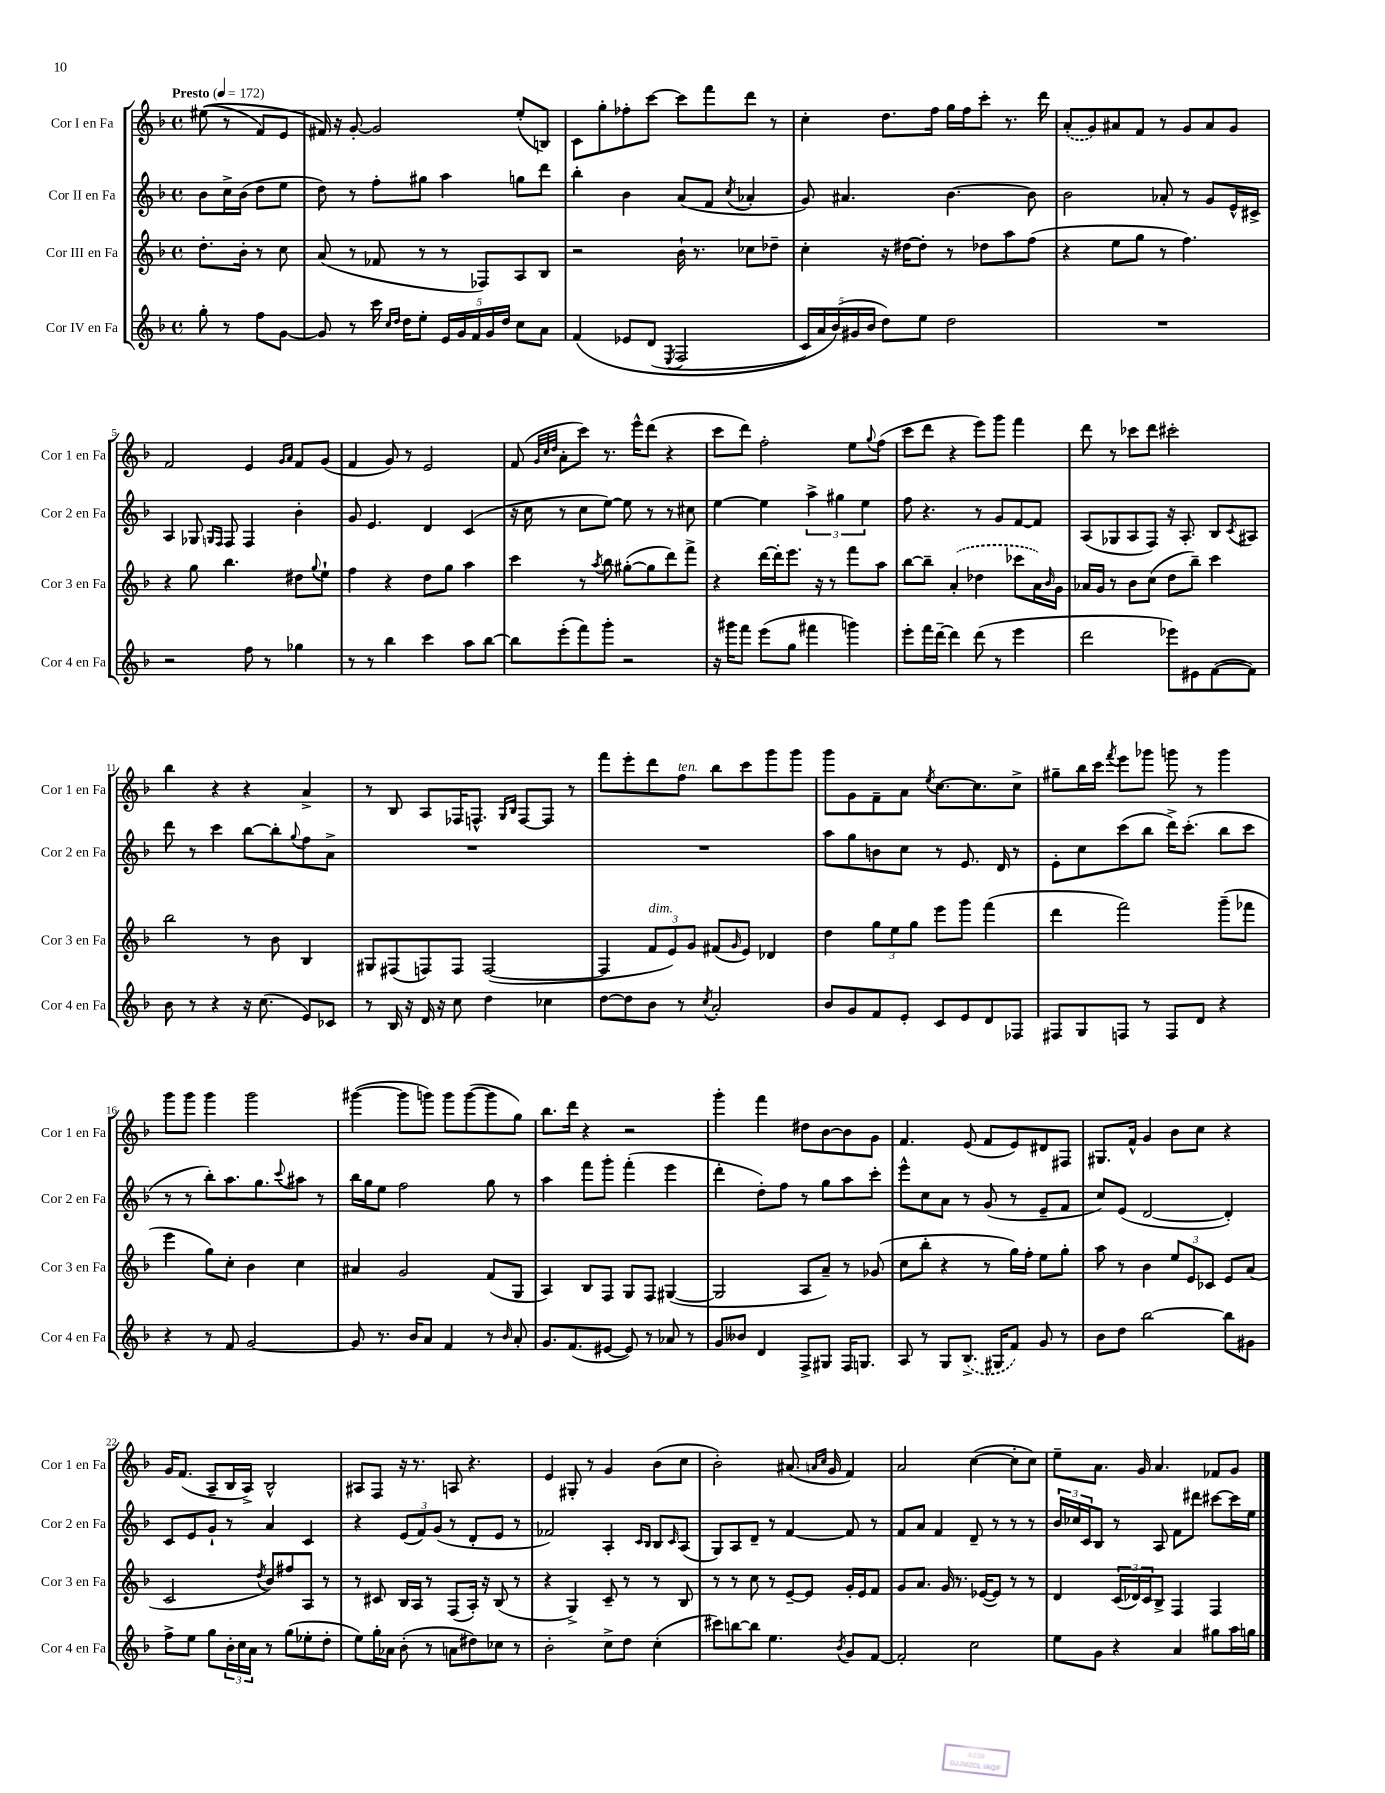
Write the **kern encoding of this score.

**kern	**kern	**kern	**kern
*staff4	*staff3	*staff2	*staff1
*clefG2	*clefG2	*clefG2	*clefG2
*k[b-]	*k[b-]	*k[b-]	*k[b-]
*M4/4	*M4/4	*M4/4	*M4/4
*met(c)	*met(c)	*met(c)	*met(c)
*MM172	*MM172	*MM172	*MM172
8gg'	8.dd'	8b-	&((8ee#
8r	.	16cc^	8r
.	16b-'	(16b-	.
8ff	8r	8dd	8f)
[8g	8cc	8ee	8e
=	=	=	=
8g]	(8a	8dd)	16f#&)
.	.	.	16r
8r	8r	8r	[8g'
16ccc	8f-	8ff'	2g]
16qqcc	.	.	.
16qqdd	.	.	.
16dd	.	.	.
8ee'	8r	8gg#	.
20e	8r	4aa	.
20g	.	.	.
20f	.	.	.
.	8F-)	.	.
20g	.	.	.
20dd	.	.	.
8cc	8A	8gg	(8ee'
8a	8B-	8ddd	8B)
=	=	=	=
&(4f	2r	4bb-'	8c
.	.	.	8gg'
8e-	.	4b-	8ff-'
(8d	.	.	[8ccc
8qE	.	.	.
2F	16b-`	(8a	8ccc]
.	8.r	.	.
.	.	8f	8fff
.	.	8qcc	.
.	8cc-	4a-'	8ddd
.	8dd-~	.	8r
=	=	=	=
20c)	4cc'	8g)	4cc'
20a	.	.	.
(20b-&)	.	.	.
.	.	4.a#	.
20g#	.	.	.
20b-	.	.	.
8dd)	16r	.	8.dd
.	[16dd#	.	.
8ee	8dd#']	.	.
.	.	.	16ff
2dd	8r	[4.b-	16gg
.	.	.	16ff
.	8dd-	.	8ccc'
.	8aa	.	8.r
.	(8ff	8b-]	.
.	.	.	16ddd
=	=	=	=
1r	4r	2b-	(8a'
.	.	.	8g)
.	8ee	.	8a#
.	8gg	.	8f
.	8r	8a-'	8r
.	4.ff)	8r	8g
.	.	8g	8a#
.	.	16e^^	8g
.	.	16c#^	.
=	=	=	=
2r	4r	4A	2f
.	8gg	8G-	.
.	.	16qqG	.
.	.	16qqF	.
.	4.bb-	8F	.
8ff	.	4F	4e
8r	.	.	.
.	.	.	16qqg
.	.	.	16qqa
4gg-	8dd#	4b-'	8f
.	8qqgg	.	.
.	8ee`	.	(8g
=	=	=	=
8r	4ff	8g	4f
8r	.	4.e	.
4bb-	4r	.	8g)
.	.	.	8r
4ccc	8dd	4d	2e
.	8gg	.	.
8aa	4aa	(4c	.
[8bb-	.	.	.
=	=	=	=
8bb-]	4ccc	16r	(8f
.	.	16cc	.
.	.	.	32qqg
.	.	.	32qqcc
.	.	.	32qqdd
(8eee'	.	8r	8a'
8fff)	8r	8cc	8ccc)
.	8qaa	.	.
8ggg'	8bb-	[8ee)	8.r
2r	([8gg#'	8ee]	.
.	.	.	16eee^^
.	8gg#]	8r	(8ddd
.	8ddd)	8r	4r
.	8fff^	8cc#	.
=	=	=	=
16r	4r	[4ee	8ccc
16ggg#	.	.	.
8fff	.	.	8ddd)
(8eee	[16ddd	4ee]	2ff'
.	16ddd']	.	.
8gg	8.eee	.	.
4fff#	.	6aa^	.
.	16r	.	.
.	8r	.	.
.	.	6gg#	.
4ggg)	8fff	.	8ee
.	.	6ee	.
.	.	.	8qqgg
.	8aa	.	(8ff
=	=	=	=
8eee'	[8bb-	8ff	8ccc
16fff	8bb-~]	4.r	8ddd
[16ddd~	.	.	.
4ddd]	(4a'	.	4r
(8ddd	4dd-	8r	8eee)
8r	.	8g	8ggg
4eee	8ccc-	[8f	4fff
.	16a)	8f]	.
.	16qqb-	.	.
.	16g	.	.
=	=	=	=
2ddd	16a-	(8A	8ddd
.	16g	.	.
.	8r	8G-	8r
.	8b-	8A	8ccc-
.	(8cc	8F)	8ddd
8eee-)	8dd	16r	2ccc#'
.	.	8.A'	.
8e#	8bb-~)	.	.
([8f	4ccc	8B-	.
.	.	8qc	.
8f])	.	8A#	.
=	=	=	=
8b-	2bb-	8ddd	4bb-
8r	.	8r	.
4r	.	4ccc	4r
16r	8r	[8bb-	4r
(8.cc	.	.	.
.	8b-	8bb-']	.
.	.	8qqgg	.
8e)	4B-	8ff	4a^
8c-	.	8a^	.
=	=	=	=
8r	8G#	1r	8r
16B-	(8F#	.	8B-
16r	.	.	.
16d	8F)	.	8A
16r	.	.	.
8cc	8F	.	16F-
.	.	.	8.F^^
4dd	([2F	.	.
.	.	.	16qqG
.	.	.	16qqB-
.	.	.	[8F
4cc-	.	.	8F]
.	.	.	8r
=	=	=	=
[8dd	4F]	1r	8fff
8dd]	.	.	8eee'
8b-	12f	.	8ddd
.	12e)	.	.
8r	.	.	8ff
.	12g	.	.
8qcc	.	.	.
2a'	(8f#	.	8bb-
.	16qqg	.	.
.	8e)	.	8ccc
.	4d-	.	8ggg
.	.	.	8ggg
=	=	=	=
8b-	4dd	8aa	8ggg
8g	.	8gg	8g
8f	12gg	8b	8f~
.	12ee	.	.
8e'	.	8cc	8a
.	12gg	.	.
.	.	.	8qee
8c	8eee	8r	[8.cc
8e	8ggg	8.e	.
.	.	.	8.cc]
8d	(4fff	.	.
.	.	16d	.
8F-	.	8r	8cc^
=	=	=	=
8F#	4ddd	8e'	8gg#~
8G	.	8cc	16bb-
.	.	.	16ccc
.	.	.	8qfff
8F	2fff)	(8ccc	8eee
8r	.	8bb-	8ggg-
8F	.	16ddd^)	8ggg
.	.	(8.ccc'	.
8d	.	.	8r
4r	(8ggg~	8bb-	4ggg
.	8fff-	8ccc	.
=	=	=	=
4r	4eee	8r	8ggg
.	.	8r	8ggg
8r	8gg)	8bb-')	4ggg
8f	8cc'	8.aa	.
[2g	4b-	.	2ggg
.	.	8.gg	.
.	.	8qqccc	.
.	4cc	8aa#	.
.	.	8r	.
=	=	=	=
8g]	4a#	16bb-	([4ggg#
.	.	16gg	.
8.r	.	8ee	.
.	2g	2ff	8ggg#]
16b-	.	.	.
8a	.	.	8ggg)
4f	.	.	8ggg
.	.	.	([8ggg
8r	(8f	8gg	8ggg]
16qqb-	.	.	.
8a'	8G	8r	8gg)
=	=	=	=
8.g	4A)	4aa	8.bb-
(8.f	.	.	16ddd
.	8B-	8fff	4r
[8e#	8F	8ggg'	.
8e#])	8G	(4fff'	2r
8r	8F	.	.
8a-	([4G#	4eee	.
8r	.	.	.
=	=	=	=
8g	2G#]	4ddd'	4ggg'
8b--	.	.	.
4d	.	8dd')	4fff
.	.	8ff	.
8F^	8A	8r	8dd#
8G#	8a~)	8gg	[8b-
16F	8r	8aa	8b-]
8.G	.	.	.
.	(8g-	8ccc'	8g
=	=	=	=
8A	8cc	8eee^^	4.f
8r	8bb-'	8cc	.
8G	4r	8a	.
(8.B-^	.	8r	(8e
.	8r	(8g	8f
16G#	.	.	.
8f)	16gg)	8r	8e)
.	16ff'	.	.
8g	8ee	8e~	8d#
8r	8gg'	8f	8F#
=	=	=	=
8b-	8aa	8cc)	8.G#
8dd	8r	(8e	.
.	.	.	16f^^
[2bb-	4b-	[2d	4g
.	12ee	.	8b-
.	12e	.	.
.	.	.	8cc
.	12c-	.	.
8bb-]	8e	4d'])	4r
8g#	(8a	.	.
=	=	=	=
8ff^	2c	8c	16g
.	.	.	(8.f
8ee	.	8e	.
8gg	.	8g`	8A~
24b-'	.	8r	16B-
24cc	.	.	.
.	.	.	16A^)
24a	.	.	.
.	8qdd	.	.
8r	8b-)	4a	2B-^^
(8gg	8ff#	.	.
8ee-'	8A	4c	.
8dd'	8r	.	.
=	=	=	=
8ee)	8r	4r	8A#
16gg'	8c#	.	8F
16a-	.	.	.
(8b-'	16B-	(12e	16r
.	16A	.	8.r
.	.	12f)	.
8r	8r	.	.
.	.	(12g	.
8a	(8F	8r	8A
8dd#)	16A')	8d'	4.r
.	16r	.	.
8cc-	(8B-	8e	.
8r	8r	8r	.
=	=	=	=
2b-'	4r	2f-)	4e
.	4G^)	.	8G#'
.	.	.	8r
8cc^	8c~	4A'	4g
8dd	8r	.	.
.	.	16qqc	.
.	.	16qqB-	.
(4cc'	8r	8B-	(8b-
.	.	16qqc	.
.	8B-	(8A	8cc
=	=	=	=
8ccc#)	8r	8G)	2b-')
[8bb	8r	8A	.
8bb]	8cc	8d~	.
4.ee	8r	8r	.
.	[8e~	[4f	(8.a#
.	8e]	.	.
.	.	.	16qqa
.	.	.	16qqcc
.	.	.	16g
8qb-	.	.	.
8g	16g'	8f]	4f)
.	16e	.	.
[8f	8f	8r	.
=	=	=	=
2f']	8g	8f	2a
.	8.a	8a	.
.	.	4f	.
.	16g	.	.
.	8.r	.	.
2cc	.	8d~	([4cc
.	([16e-	.	.
.	8e-])	8r	.
.	8r	8r	8cc']
.	8r	8r	8cc)
=	=	=	=
8ee	4d	24b-	8ee~
.	.	24cc-	.
.	.	24c	.
8g	.	8B-	8.a
4r	(24c	8r	.
.	24d-)	.	.
.	.	.	16g
.	24c	.	.
.	8B-^	8A	4.a
4a	4F	8f	.
.	.	8ddd#	.
8gg#	4F	[8ccc#	8f-
16aa	.	16ccc#]	8g
16gg	.	16ee	.
==	==	==	==
*-	*-	*-	*-
